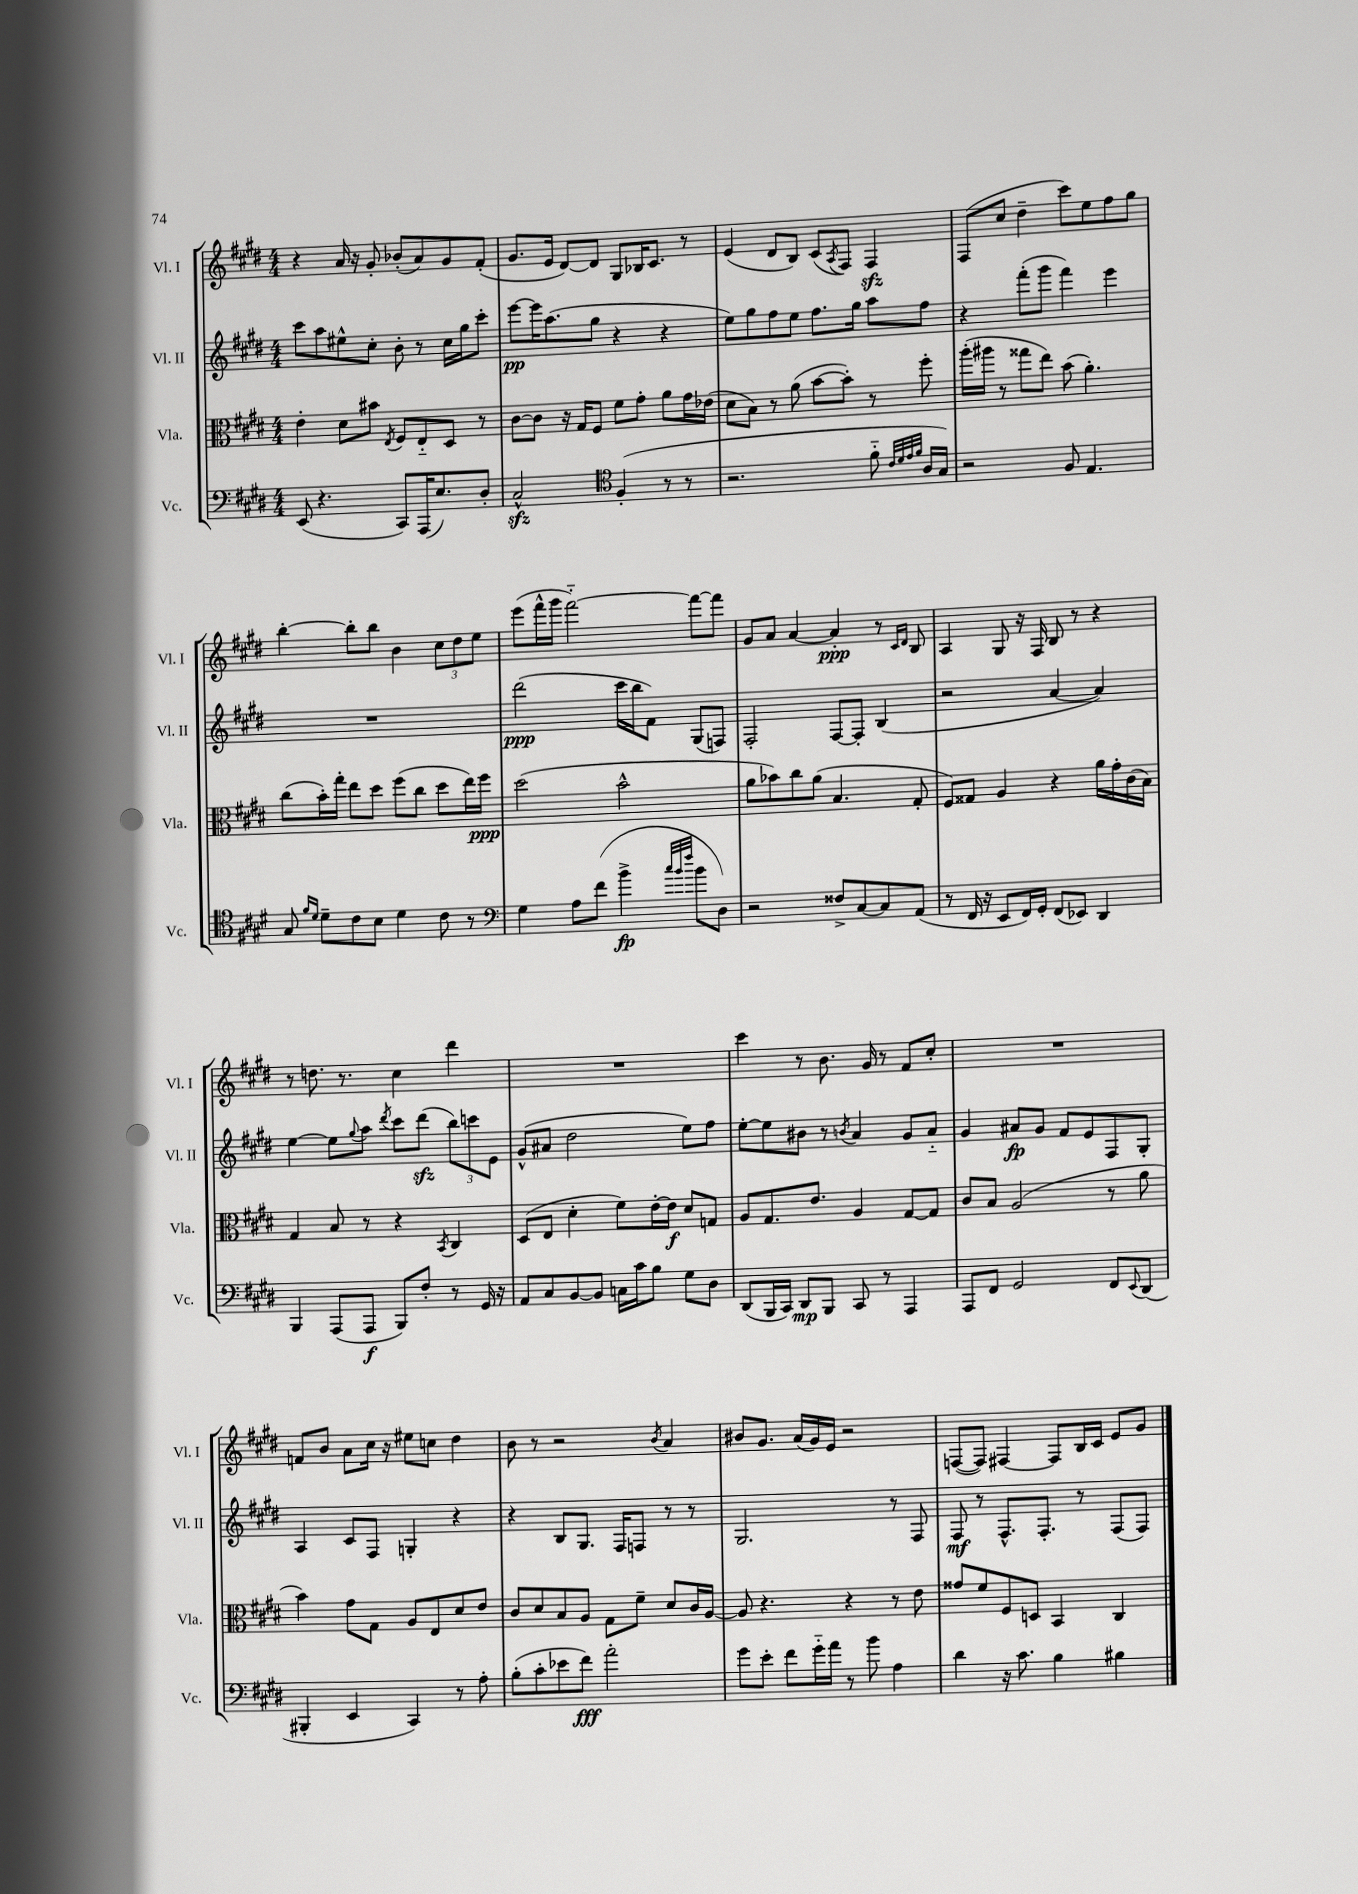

**kern	**kern	**kern	**kern
*staff4	*staff3	*staff2	*staff1
*clefF4	*clefC3	*clefG2	*clefG2
*k[f#c#g#d#]	*k[f#c#g#d#]	*k[f#c#g#d#]	*k[f#c#g#d#]
*M4/4	*M4/4	*M4/4	*M4/4
(8EE	4e'	8ccc#	4r
4.r	.	8aa	.
.	8d#	8ee#^^	16a
.	.	.	16r
.	8b#	8cc#'	8g#'
.	8qE	.	.
8CC#)	8F#	8b'	(8b-'
(16AAA	8E'~	8r	8a)
8.E)	.	.	.
.	8D#	16cc#	8g#
.	.	16gg#	.
8D#'	8r	8ccc#'	(8f#'
=	=	=	=
2C#^^	[8c#	[8eee	8.g#
.	8c#]	16eee]	.
.	.	(8.aa	16e
.	16r	.	[8d#)
.	16G#	.	.
.	8F#	8gg#	8d#]
*clefC4	*	*	*
(4F#'	8f#	4r	8G#
.	8g#'	.	16B-
.	.	.	8.c#
8r	8a	4r	.
8r	16g#	.	8r
.	(16e-	.	.
=	=	=	=
2.r	8d#	8ee)	(4e
.	8B)	8gg#	.
.	8r	8ff#	8d#
.	(8a	8ee	8B)
.	[8b	8.ff#	(8c#
.	.	.	8qA
.	8b'])	.	8F#)
.	.	16gg#	.
8f#'~	8r	8aa	4F#
32qqc#	.	.	.
32qqd#	.	.	.
32qqe	.	.	.
32qqf#	.	.	.
16A	8ff#'	8ff#	.
16G#)	.	.	.
=	=	=	=
2r	(16aa'	4r	(8F#
.	16aa#	.	.
.	8r	.	8cc#
.	8gg##	(8fff#'	4dd#~
.	8ee)	8ggg#	.
8F#	(8b	4fff#)	8ccc#)
4.E	4.a')	.	8ee
.	.	4eee	8ff#
.	.	.	8gg#
=	=	=	=
8G#	(8cc#	1r	[4bb'
16qqf#	.	.	.
16qqd#	.	.	.
8d#~	16b')	.	.
.	16gg#'	.	.
8c#	8ee	.	8bb']
8B	8dd#	.	8bb
4d#	(8ff#	.	4b
.	8cc#	.	.
8c#	8dd#	.	12cc#
.	.	.	12dd#
8r	16ee)	.	.
.	.	.	12ee
.	16ff#	.	.
=	=	=	=
*clefF4	*	*	*
4G#	(2dd#	(2ddd#	(8eee
.	.	.	16fff#^^
.	.	.	16ggg#
8A	.	.	[2fff#'~)
(8f#	.	.	.
4b^	2b^^	16ccc#	.
.	.	16bb	.
.	.	8f#)	.
32qqcc#	.	.	.
32qqb	.	.	.
32qqff#	.	.	.
8b	.	(8G#	8fff#_
8D#)	.	8F)	8fff#]
=	=	=	=
2r	8a	2F#'	8g#
.	8b-)	.	8a
.	8cc#	.	[4a
.	(8a	.	.
8F##^	4.B	[8F#	4a']
[8C#	.	8F#']	.
8C#]	.	(4B	8r
.	.	.	16qqc#
.	.	.	16qqd#
(8AA	8G#'	.	8B
=	=	=	=
8r	8F#)	2r	4A
16FF#	8G##	.	.
16r	.	.	.
8EE	4A	.	8G#
16FF#)	.	.	16r
16GG#'	.	.	16F#
(8FF#	4r	[4a	8B
8EE-)	.	.	8r
4DD#	16a	4a])	4r
.	16g#'	.	.
.	(16c#	.	.
.	16B)	.	.
=	=	=	=
4BBB	4G#	[4ee	8r
.	.	.	8.dd
(8AAA	8B	8ee]	.
.	.	.	8.r
.	.	8qqgg#	.
8AAA	8r	8aa	.
.	.	8qddd#	.
8BBB)	4r	8ccc#	4cc#
8F#'	.	(8ddd#	.
.	8qBB	.	.
8r	4C#	12bb)	4ddd#
.	.	12ccc	.
16GG#	.	.	.
.	.	12e	.
16r	.	.	.
=	=	=	=
8AA	(8D#	(8g#^^	1r
8C#	8E	8a#	.
[8BB	4d#'	2dd#	.
8BB]	.	.	.
16C	8f#)	.	.
16c#	.	.	.
8B	[16e'	.	.
.	16e]	.	.
8G#	8d#	8ee)	.
8D#	8G	8ff#	.
=	=	=	=
(8DD#	8A	[8ee'	4ccc#
16BBB	8.G#	8ee]	.
16CC#)	.	.	.
8DD#	.	8b#	8r
.	8.e	.	.
8BBB	.	8r	8.b
.	.	8qb	.
8CC#	4A	4a	.
.	.	.	16g#
8r	.	.	8r
4AAA	[8G#	8g#	8f#
.	8G#]	8a'~	8cc#'
=	=	=	=
8AAA	8c#	4g#	1r
8FF#	8B	.	.
2GG#	(2A	8a#	.
.	.	8g#	.
.	.	8f#	.
.	.	8e	.
8FF#	8r	8F#	.
8qqEE	.	.	.
(8DD#	8a	8G#'	.
=	=	=	=
4BBB#'	4b)	4A	8f
.	.	.	8b
4EE	8g#	8c#	8a
.	8G#	8F#	16cc#
.	.	.	16r
4CC#)	8A	4G'	8ee#
.	8E	.	8cc
8r	8d#	4r	4dd#
8A'	8e	.	.
=	=	=	=
(8B'	8c#	4r	8b
8c#'	8d#	.	8r
8e-	8B	8B	2r
8f#)	8A	8.G#	.
2a'	8G#	.	.
.	.	16F#	.
.	8f#~	8F	.
.	.	.	8qb
.	8d#	8r	4a
.	16c#	8r	.
.	[16A	.	.
=	=	=	=
8g#	8A]	2.G#	8b#
8e'	4.r	.	8.g#
8f#	.	.	.
.	.	.	(16a
16g#'~	.	.	16g#)
16a	.	.	16e
8r	4r	.	2r
8b	.	.	.
4A	8r	8r	.
.	8e	8F#	.
=	=	=	=
4d#	8g##	8F#	([8F
.	8f#	8r	8F])
16r	8F#	8.F#^^	[4F#
8.c#	.	.	.
.	8D	.	.
.	.	8.F#'	.
4B	4BB	.	8F#]
.	.	8r	16B
.	.	.	16c#
4B#	4C#	(8F#	8e
.	.	8F#)	8g#
==	==	==	==
*-	*-	*-	*-
